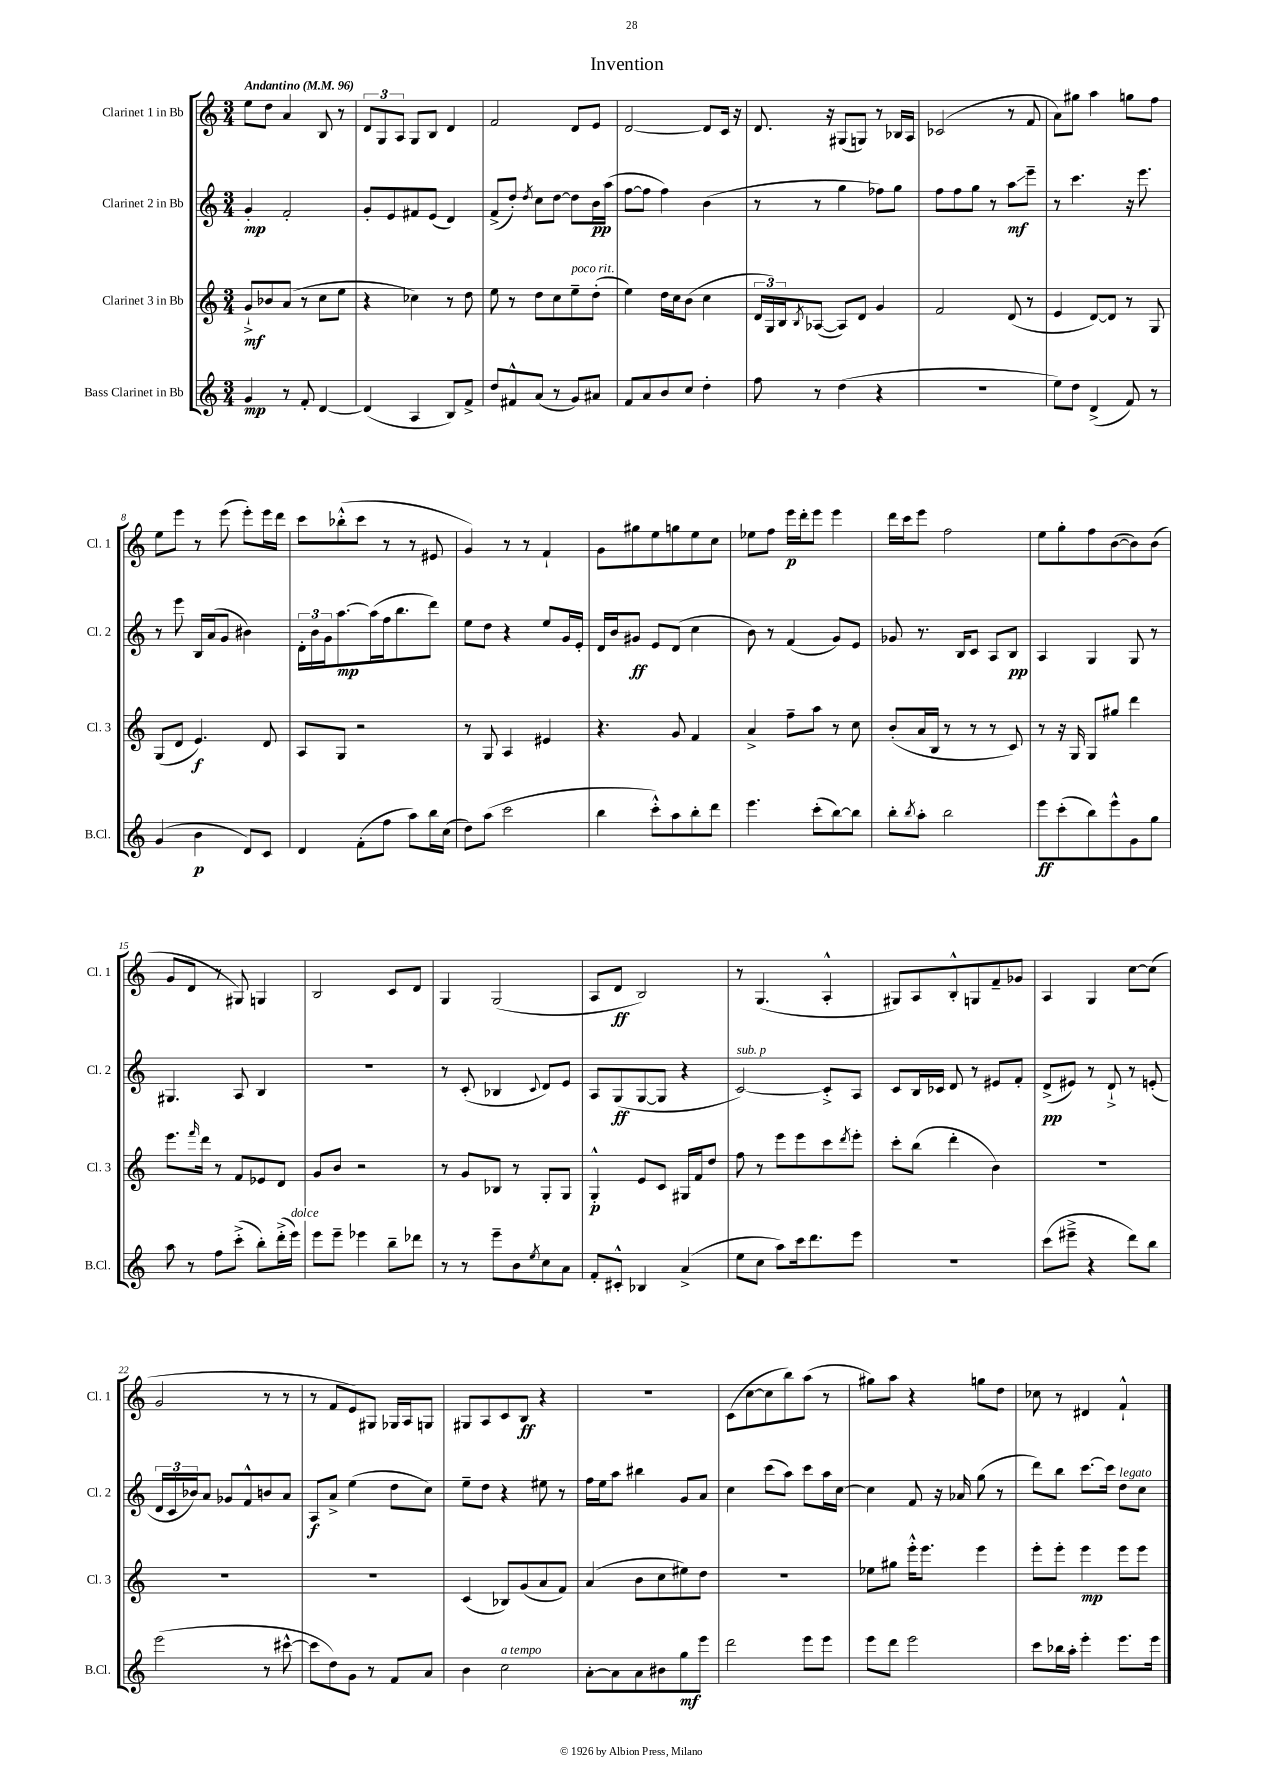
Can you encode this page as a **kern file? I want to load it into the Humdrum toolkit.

**kern	**kern	**kern	**kern
*staff4	*staff3	*staff2	*staff1
*clefG2	*clefG2	*clefG2	*clefG2
*k[]	*k[]	*k[]	*k[]
*M3/4	*M3/4	*M3/4	*M3/4
*MM96	*MM96	*MM96	*MM96
4g	8g`^	4g'	8ee
.	8b-	.	8dd
8r	(8a	2f'	4a
8f'	8r	.	.
[4d	8cc	.	8B
.	8ee	.	8r
=	=	=	=
(4d]	4r	8g'	12d
.	.	.	12G
.	.	8e	.
.	.	.	12A
4A	4cc-)	8f#	8G
.	.	(8e	8B
8B)	8r	4d)	4d
8f^	8dd	.	.
=	=	=	=
8dd	8ee	(8f^	2f
8f#^^	8r	8dd')	.
.	.	8qdd	.
(8a	8dd	8cc	.
8r	8cc	[8dd	.
8g)	8ee~	8dd]	8d
8a#	(8dd'	16b	8e
.	.	(16aa	.
=	=	=	=
8f	4ee)	[8ff	[2d
8a	.	8ff]	.
8b	16dd	4ff)	.
.	16cc	.	.
8cc	(8b	.	.
4dd'	4cc	(4b	8d]
.	.	.	16c
.	.	.	16r
=	=	=	=
8ff	24d	8r	8.d
.	24G)	.	.
.	24B	.	.
.	8qB	.	.
8r	([8A-	8r	.
.	.	.	16r
(4dd	8A-])	4gg	(8G#
.	8d	.	8G)
4r	4g	8ff-)	8r
.	.	8gg	16B-
.	.	.	16A
=	=	=	=
2.r	2f	8ff	(2c-
.	.	8ff	.
.	.	8gg	.
.	.	8r	.
.	(8d	8aa	8r
.	8r	8eee~	8f
=	=	=	=
8ee)	4e	8r	8a)
8dd	.	4.ccc	8gg#
(4d^	[8d)	.	4aa
.	8d]	.	.
8f)	8r	16r	8gg
.	.	8.eee	.
8r	8G	.	8ff
=	=	=	=
(4g	(8G	8r	8ee
.	8d	8eee	8eee
4b	4.e)	16B	8r
.	.	(16a	.
.	.	8g	(8eee
8d)	.	4b#)	8eee')
8c	8d	.	16eee
.	.	.	16ddd
=	=	=	=
4d	8A	24d'	8ccc
.	.	24b	.
.	.	24g	.
.	8G	[8.aa	(8bb-'^^
(8f'	2r	.	8ccc
.	.	(16aa]	.
8ff	.	16ff	8r
.	.	8.bb	.
8aa)	.	.	8r
16bb	.	8ddd)	8e#
(16cc	.	.	.
=	=	=	=
8dd)	8r	8ee	4g)
(8aa	8G	8dd	.
2ccc	4A	4r	8r
.	.	.	8r
.	4e#	8ee	4f`
.	.	16g	.
.	.	16e'	.
=	=	=	=
4bb	4.r	16d	8g
.	.	16b	.
.	.	8g#	8gg#
8ccc'^^)	.	8e	8ee
8aa	8g	(8d	8gg
8bb'	4f	4cc	8ee
8ddd	.	.	8cc
=	=	=	=
4.eee	4a^	8b)	8ee-
.	.	8r	8ff
.	8ff~	(4f	16eee
.	.	.	16ddd'
(8ccc'	8aa	.	8eee
[8bb)	8r	8g)	4eee
8bb]	8cc	8e	.
=	=	=	=
8bb'	(8b'	8g-	16ddd
.	.	.	16ccc
8qbb	.	.	.
8aa'	16a	8.r	8eee
.	16B	.	.
2bb	8r	.	2ff
.	.	16B	.
.	8r	8c	.
.	8r	8A	.
.	8c)	8B	.
=	=	=	=
8eee	8r	4A	8ee
(8ccc'	16r	.	8gg'
.	16G	.	.
8bb)	8G	4G	8ff
8eee^^	8gg#	.	([8b
8g	4ddd	8G	8b])
8gg	.	8r	(8b
=	=	=	=
8aa	8.eee	4.G#	8g
8r	.	.	8d
.	16qqfff	.	.
.	16ddd	.	.
8ff	8r	.	8r
(8ccc'^	8f	8A	8G#)
8bb')	8e-	4B	4G
(16ddd'^	8d	.	.
16eee)	.	.	.
=	=	=	=
8eee	8g	2.r	2B
8eee~	8b	.	.
4eee-	2r	.	.
8bb~	.	.	8c
8ddd-	.	.	8d
=	=	=	=
8r	8r	8r	4G
8r	8g	(8c'	.
8eee~	8B-	4B-	(2G
8b	8r	.	.
8qee	.	8qqc	.
8cc	8G'	8d)	.
8a	8G	8e	.
=	=	=	=
8f'	4G'^^	8A	8A
8c#'^^	.	(8G	8d
4B-	8e	[8G	2B)
.	8c	8G]	.
(4a^	16G#	4r	.
.	16f	.	.
.	8dd	.	.
=	=	=	=
8ee	8ff	[2c)	8r
8cc	8r	.	(4.G
8aa)	8eee	.	.
16ccc	8eee	.	.
8.ddd	.	.	.
.	8ccc	8c'^]	4A'^^
.	8qddd	.	.
8eee	8eee'	8A	.
=	=	=	=
2.r	8ccc'	8c	8G#)
.	(8bb	16B	8A
.	.	16c-	.
.	4ddd'	8d	8B'^^
.	.	8r	8G
.	4b)	8e#	8f~
.	.	8f'	8g-
=	=	=	=
(8ccc	2.r	(8d^	4A
8eee#~^	.	8e#)	.
4r	.	8r	4G
.	.	8d`^	.
8ddd)	.	8r	[8cc
8bb	.	(8e'	(8cc]
=	=	=	=
(2eee	2.r	24d	2g
.	.	24c	.
.	.	24b-)	.
.	.	8a	.
.	.	8g-	.
.	.	8f^^	.
8r	.	8b	8r
[8ccc#^^	.	8a	8r
=	=	=	=
8ccc#]	2.r	8A	8r
8dd)	.	8a^	8f
8g	.	(4ee	8e)
8r	.	.	8G#
8f	.	8dd	16G-
.	.	.	16A
8a	.	8cc)	8G
=	=	=	=
4b	(4c	8ee~	8G#
.	.	8dd	8A
2cc	8B-)	4r	8c
.	(8g	.	8B
.	8a	8ee#	4r
.	8f)	8r	.
=	=	=	=
[8a'	(4a	16ff	2.r
.	.	16ee	.
8a]	.	8aa	.
8a	8b	4bb#	.
8b#	8cc	.	.
8gg	8ee#)	8g	.
8eee	8dd	8a	.
=	=	=	=
2ddd	2.r	4cc	(8c
.	.	.	[8cc
.	.	(8ccc	8cc]
.	.	8aa)	8bb)
8eee	.	8ccc	(8aa
8eee	.	16aa	8r
.	.	[16cc	.
=	=	=	=
8eee	8ee-	4cc]	8gg#)
8ddd	8gg#	.	8aa
2eee	16eee'^^	8f	4r
.	8.eee	.	.
.	.	16r	.
.	.	16a-	.
.	4eee	(8gg	8gg
.	.	8r	8dd
=	=	=	=
8ccc	8eee'	8ddd)	8cc-
16bb-	8eee'	8bb	8r
16aa'	.	.	.
4eee'	4eee	[8.ccc	4d#
.	.	16ccc]	.
8.eee	8eee	8dd	4f`^^
.	8eee	8cc	.
16eee	.	.	.
==	==	==	==
*-	*-	*-	*-
